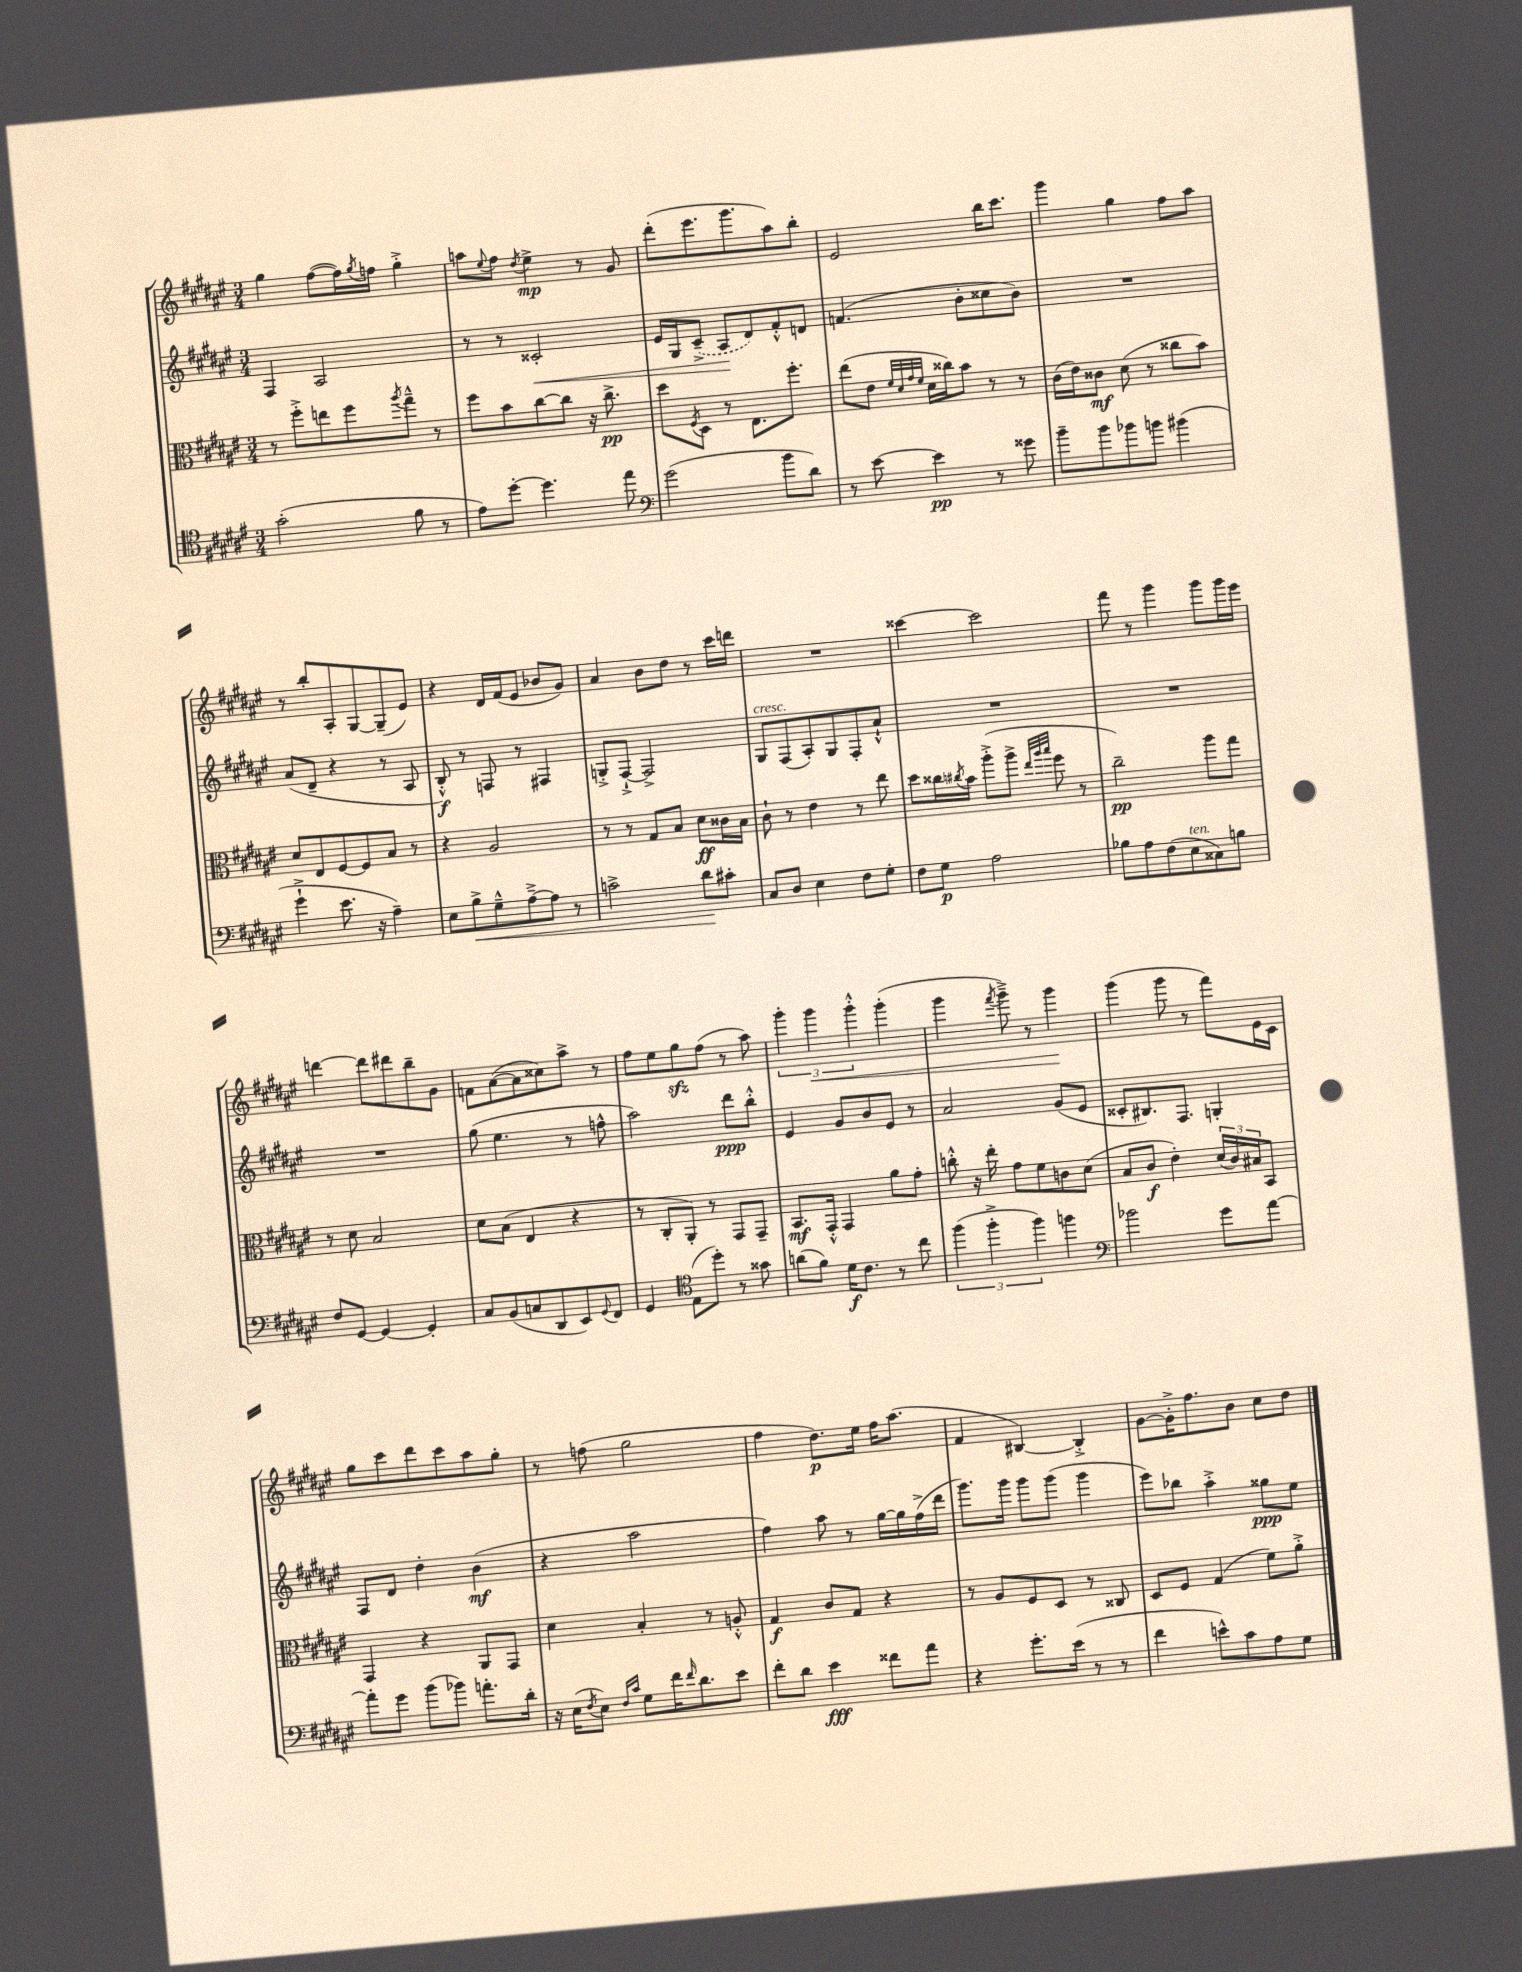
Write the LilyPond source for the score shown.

<<
\new StaffGroup <<
\new Staff = "s0" {
    \clef treble \key fis \major \numericTimeSignature \time 3/4
    gis''4 fis''8~( fis''16) \acciaccatura { gis''8 } f''16 gis''4-.-> |
    a''8 \appoggiatura { eis''8 } fis''8 \acciaccatura { dis''8 } eis''4->\mp r8 gis'8 |
    dis'''8-.( eis'''8. gis'''8. ais''8) b''8-. |
    eis'2 b''16 cis'''8. |
    gis'''4 gis''4 fis''8 ais''8 |
    r8 b''8-. ais8-. gis8~ gis8--( eis'8) |
    r4 dis'16 fis'16( eis'8 bes'8 gis'8) |
    ais'4 b'8 dis''8 r8 cis'''16 d'''16 |
    R2. |
    cisis'''4~ cisis'''2 |
    fis'''8 r8 gis'''4 gis'''8 gis'''16 eis'''16 |
    d'''4~ d'''8 dis'''8 b''8-- gis'8 |
    f'8 ais'8~( ais'8 cisis''8) ais''8-> r8 |
    fis''8 eis''8 gis''8\sfz fis''8( r8 ais''8) |
    \tuplet 3/2 { gis'''4-. gis'''4\< gis'''4-.-^ } gis'''4-.( |
    gis'''4 \acciaccatura { fis'''8 } gis'''8--->) r8 gis'''4\! |
    gis'''4( gis'''8 r8 fis'''8) eis'16 cis'16 |
    gis''8 cis'''8 dis'''8 cis'''8 ais''8 gis''8-. |
    r8 f''8( gis''2 |
    fis''4 dis''8.\p) eis''16 fis''16 ais''8.( |
    fis'4 bis4~) bis4-.-> |
    gis'8~ gis'16-.-> fis''8. b'8 cis''8 dis''8 \bar "|." |
}
\new Staff = "s1" {
    \clef treble \key fis \major \numericTimeSignature \time 3/4
    fis4 ais2 |
    r8 r8 cisis'2-.\< |
    eis'16 gis16 \once \slurDashed cis'8--->( ais8\! dis'8) fis'8-.-^ d'8 |
    f'4.( b'8-. cisis''8 b'8) |
    R2. |
    ais'8( dis'8-- r4 r8 ais8 |
    b8-.-^\f) r8 f8 r8 fis4 |
    g8-.-> fis8~-!-> fis2-> |
    gis8^\markup { \italic "cresc." } fis8( ais8-.) gis8 fis8-. ais'8-!-^ |
    R2. |
    R2. |
    R2. |
    gis''8( eis''4. r8 f''8-^ |
    ais''2) dis'''8\ppp b''8-.-^ |
    eis'4 gis'8 b'8 eis'8 r8 |
    ais'2 gis'8( eis'8 |
    cisis'8-. bis8.) fis8. g4-. |
    fis8 dis'8 dis''4-. b'4\mf( |
    r4 ais''2 |
    fis''4) ais''8 r8 gis''16~ gis''16 fis''16->( dis'''16 |
    gis'''8.) gis'''16 gis'''8 gis'''8( gis'''4 |
    eis'''8) bes''8 ais''4-.-> gisis''8\ppp eis''8 \bar "|." |
}
\new Staff = "s2" {
    \clef alto \key fis \major \numericTimeSignature \time 3/4
    r8 fis''8-.-> e''8 fis''8 \acciaccatura { ais''8 } gis''8---^ r8 |
    fis''8 b'8 cis''8~ cis''8 r16 cis''8.->\pp |
    dis''8 \acciaccatura { fis8 } dis8 r8 eis8. fis''8.-. |
    eis''8( eis'8 \grace { fis'32 dis'32 gis'32 fis'32 } dis'16 cisis''16) b'8 r8 r8 |
    cis'16( eis'16) cisis'8\mf dis'8( r8 cisis''8 b'8) |
    dis'8 eis8 fis8~ fis8 b8 r8 |
    r4 ais2 |
    r8 r8 gis8 b8 dis'8\ff cisis'16 b16 |
    cis'8-! r8 eis'4 r8 eis''8 |
    dis''8 cisis''16 \acciaccatura { cis''8 } b'16 ais''8-.->( ais''8-> \grace { eis''32 ais''32 b''32 } fis''8 r8 |
    cis''2--\pp) ais''8 gis''8 |
    r8 dis'8 b2 |
    dis'8 b8( eis4 r4 |
    r8 cis8-. ais,8-.) r8 gis,8 gis,8-- |
    b,8.\mf gis,16-.-^ gis,4 ais'8 gis'8-. |
    c''8-.-^ r16 eis''16-. gis'8 fis'8 c'8 dis'8( |
    b8 cis'8\f eis'4-.) \tuplet 3/2 { dis'16( cis'16) bis16 } b,8 |
    gis,4 r4 ais,8 gis,8 |
    dis'4 b4-. r8 a8-.-^ |
    gis4\f cis'8 gis8 r4 |
    r8 ais8 fis8 dis8 r8 cisis8 |
    dis8 fis8 gis4( fis'8) ais'8-.-> \bar "|." |
}
\new Staff = "s3" {
    \clef tenor \key fis \major \numericTimeSignature \time 3/4
    gis'2-.( fis'8 r8 |
    eis'8) dis''8~-. dis''4. eis''8 |
    \clef bass gis'2( b'8 dis'8) |
    r8 eis'8~ eis'4\pp r8 gisis'8 |
    b'8-- b'8 bes'8 b'8 bis'4( |
    gis'4-!-> eis'8. r16 ais4--) |
    eis8 b8->\< gis8---^ ais8~---> ais8 r8 |
    c'2-> dis'8\! cis'8-. |
    cis8 dis8 eis4 fis8 gis8-. |
    fis8 gis8\p ais2 |
    bes8 ais8 fis8( eis8^\markup { \italic "ten." } cisis8) b8 |
    fis8 gis,8~ gis,4~ gis,4-. |
    cis8 b,8( c8 dis,8 eis,8) \appoggiatura { gis,8 } fis,8 |
    gis,4 \clef tenor eis8( dis''8-.) r8 gisis'8 |
    a'8( fis'8) dis'16\f cis'8. r8 cis''8 |
    \tuplet 3/2 { fis''4( fis''4-.-> fis''4) } f''4 |
    \clef bass bes'2 gis'8 ais'8~ |
    ais'8-. gis'8 b'8( bes'8) a'8.-. dis'16-. |
    r16 eis16( \acciaccatura { fis8 } eis8) \grace { fis16 cis'16 } gis8 fis'16 \grace { fis'16 } dis'8. eis'8 |
    fis'8-. dis'8 eis'4\fff fisis'8 ais'8 |
    r4 gis'8.-. eis'16( r8 r8 |
    fis'4 e'8-^) cis'8 ais8 gis8 \bar "|." |
}
>>
>>
\layout { \context { \Score \remove "Bar_number_engraver" } }
